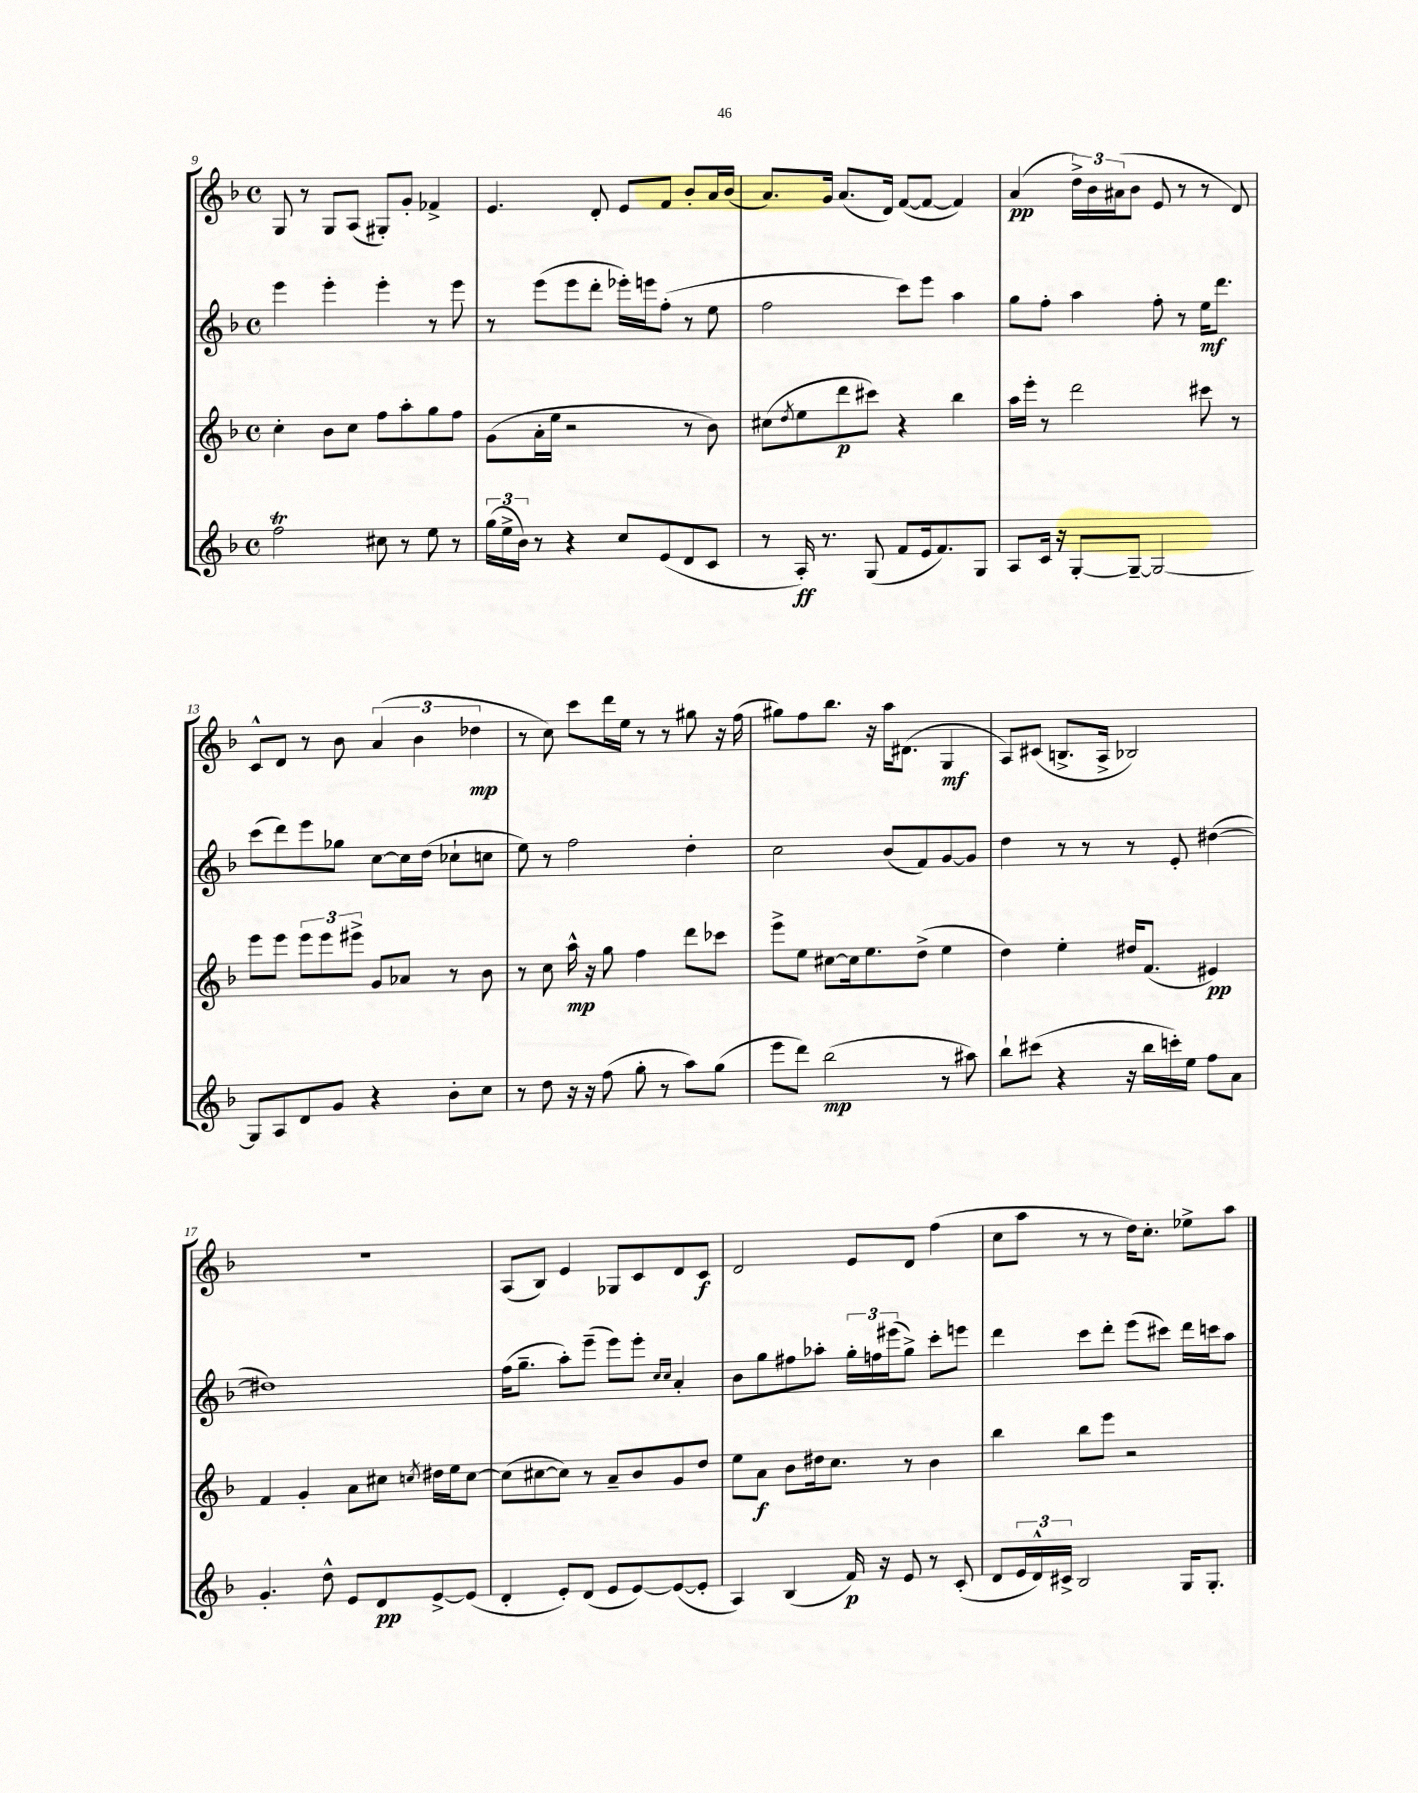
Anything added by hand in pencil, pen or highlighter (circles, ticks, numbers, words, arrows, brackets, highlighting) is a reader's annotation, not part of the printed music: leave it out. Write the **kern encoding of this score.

**kern	**kern	**kern	**kern
*staff4	*staff3	*staff2	*staff1
*clefG2	*clefG2	*clefG2	*clefG2
*k[b-]	*k[b-]	*k[b-]	*k[b-]
*M4/4	*M4/4	*M4/4	*M4/4
*met(c)	*met(c)	*met(c)	*met(c)
2ff	4cc'	4eee	8G
.	.	.	8r
.	8b-	4eee'	8G
.	8cc	.	(8A
8cc#	8ff	4eee'	8G#')
8r	8aa'	.	8g'
8ee	8gg	8r	4f-^
8r	8ff	8eee	.
=	=	=	=
(24gg	(8g	8r	4.e
24ee^	.	.	.
24b-)	.	.	.
8r	16a'	(8eee	.
.	16ee	.	.
4r	2r	8eee	.
.	.	8ddd'	8d'
8cc	.	16eee-')	8e
.	.	16eee	.
(8e	.	(8ff'	8f
8d	8r	8r	8b-'
8c	8b-)	8ee	16a
.	.	.	(16b-
=	=	=	=
8r	(8cc#	2ff	8.a)
.	8qdd	.	.
16A')	8ee	.	.
8.r	.	.	16g
.	8ddd	.	(8.a
(8G	8ccc#)	.	.
.	.	.	16d)
8f	4r	8ccc)	([8f
16e	.	8eee	8f_
8.f)	.	.	.
.	4bb-	4aa	4f])
8G	.	.	.
=	=	=	=
8A	16aa	8gg	(4a
.	16eee'	.	.
16c	8r	8ff'	.
16r	.	.	.
[8G'	2ddd	4aa	24dd^)
.	.	.	24b-
.	.	.	(24a#
8G~_	.	.	8b-
2G_	.	8ff'	8e
.	.	8r	8r
.	8ccc#	16ee	8r
.	.	8.ddd	.
.	8r	.	8d)
=	=	=	=
8G]	8eee	(8ccc	8c^^
8A	8eee	8ddd)	8d
8d	12eee	8eee	8r
.	12eee	.	.
8g	.	8gg-	8b-
.	12eee#^	.	.
4r	8g	[8cc	(6a
.	8a-	16cc]	.
.	.	.	6b-
.	.	(16dd	.
8b-'	8r	8cc-`	.
.	.	.	6dd-
8cc	8b-	8cc	.
=	=	=	=
8r	8r	8ee)	8r
8dd	8cc	8r	8cc)
16r	16aa^^	2ff	8ccc
16r	16r	.	.
(8ff	8gg	.	16ddd
.	.	.	16ee
8gg'	4ff	.	8r
8r	.	.	8r
8aa)	8ddd	4dd'	8gg#
(8gg	8ccc-	.	16r
.	.	.	(16ff
=	=	=	=
8eee	8eee^	2cc	8gg#)
8ddd)	8ee	.	8ff
(2bb-	[8cc#	.	8.bb-
.	16cc#]	.	.
.	8.ee	.	16r
.	.	(8b-	16aa
.	.	.	(8.d#
.	(8dd^	8f)	.
8r	4ee	[8g	4G
8aa#)	.	8g]	.
=	=	=	=
8bb-`	4dd)	4dd	8A)
(8ccc#	.	.	(8c#
4r	4ee'	8r	8.B^
.	.	8r	.
.	.	.	16A^
16r	16dd#	8r	2B-)
16bb-	(8.f	.	.
16ccc')	.	8e'	.
16ee	.	.	.
8ff	4e#)	([4dd#	.
8a	.	.	.
=	=	=	=
4.g'	4f	1dd#])	1r
.	4g'	.	.
8dd^^	.	.	.
8e	8a	.	.
8d	8cc#	.	.
.	8qcc	.	.
[8e^	16dd#	.	.
.	16ee	.	.
(8e]	[8cc	.	.
=	=	=	=
4d'	(8cc]	(16ff	(8A
.	.	8.gg~	.
.	[8cc#	.	8B-)
8e')	8cc#])	8aa')	4e
(8d	8r	(8eee~	.
8e	8a~	8eee)	8G-
[8e)	8b-	8eee'	8c
.	.	16qqcc	.
.	.	16qqcc	.
(8e_	8g	4a'	8d
8e']	8dd	.	8c
=	=	=	=
4A)	8ee	8b-	2d
.	8a	8gg	.
(4B-	8b-	8ff#	.
.	16dd#	8aa-'	.
.	8.cc	.	.
16f)	.	24gg'	8e
.	.	24ff	.
16r	.	.	.
.	.	(24eee#	.
8e	8r	8gg^)	8d
8r	4b-	8ccc'	(4ff
(8c'	.	8eee	.
=	=	=	=
8d	4bb-	4ddd	8cc
24e	.	.	8aa
24d^^)	.	.	.
24c#^	.	.	.
2B-	8bb-	8ccc	8r
.	8eee	8ddd'	8r
.	2r	(8eee	16dd)
.	.	.	8.cc'
.	.	8ccc#)	.
16G	.	16ddd	8ee-^
8.G'	.	16ccc	.
.	.	8aa	8aa
==	==	==	==
*-	*-	*-	*-
